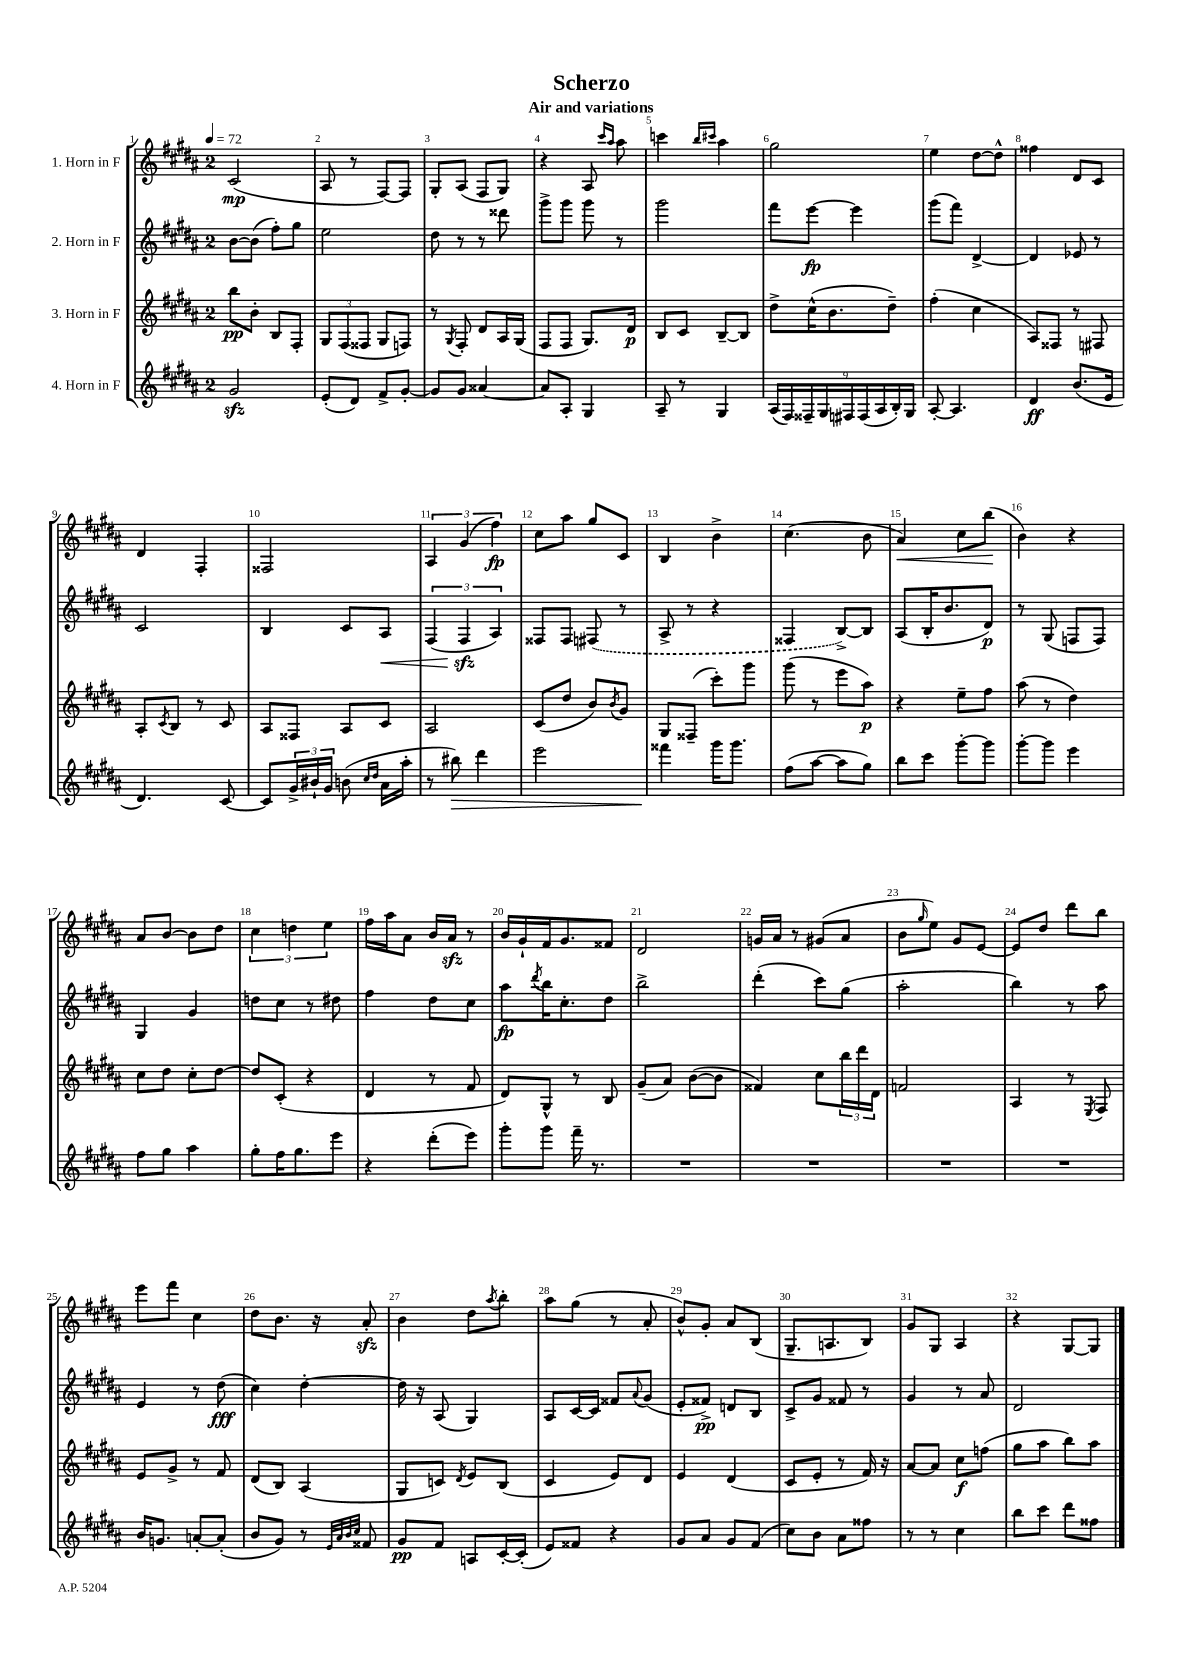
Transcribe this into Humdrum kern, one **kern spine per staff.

**kern	**dynam	**kern	**dynam	**kern	**dynam	**kern	**dynam
*part4	*part4	*part3	*part3	*part2	*part2	*part1	*part1
*staff4	*staff4	*staff3	*staff3	*staff2	*staff2	*staff1	*staff1
*I"4. Horn in F	*	*I"3. Horn in F	*	*I"2. Horn in F	*	*I"1. Horn in F	*
*clefG2	*	*clefG2	*	*clefG2	*	*clefG2	*
*k[f#c#g#d#a#]	*	*k[f#c#g#d#a#]	*	*k[f#c#g#d#a#]	*	*k[f#c#g#d#a#]	*
*M2/4	*	*M2/4	*	*M2/4	*	*M2/4	*
*MM72	*	*MM72	*	*MM72	*	*MM72	*
=1	=1	=1	=1	=1	=1	=1	=1
2g#zz/	.	8bb\L	pp	[8b\L	.	(2c#/	mp
.	.	8b'\J	.	(8b\J]	.	.	.
.	.	8B/L	.	8ff#'\L)	.	.	.
.	.	8F#'/J	.	8gg#\J	.	.	.
=2	=2	=2	=2	=2	=2	=2	=2
(8e'/L	.	12G#/L	.	2ee\	.	8A#/	.
.	.	(12F#/	.	.	.	.	.
8d#/J)	.	.	.	.	.	8r	.
.	.	12F##X/J	.	.	.	.	.
8f#^/L	.	8G#/L	.	.	.	[8F#/L)	.
[8g#'/J	.	8Fn/J)	.	.	.	8F#/J]	.
=3	=3	=3	=3	=3	=3	=3	=3
8g#/L]	.	8r	.	8dd#\	.	8G#'/L	.
.	.	8qG#/	.	.	.	.	.
8g#/J	.	8F#'/	.	8r	.	(8A#/J	.
[4a##X/	.	8d#/L	.	8r	.	8F#/L	.
.	.	16A#/L	.	8ddd##X\	.	8G#/J)	.
.	.	(16G#/JJ	.	.	.	.	.
=4	=4	=4	=4	=4	=4	=4	=4
8a##/L]	.	8F#/L	.	8ggg#^\L	.	4r	.
8A#'/J	.	8F#/J	.	8ggg#\J	.	.	.
4G#/	.	8.G#/L)	.	8ggg#\	.	8A#/	.
.	.	.	.	.	.	16qqccc#/LL	.
.	.	.	.	.	.	16qqaa#/JJ	.
.	.	.	.	8r	.	8aa#\	.
.	.	16d#/Jk	p	.	.	.	.
=5	=5	=5	=5	=5	=5	=5	=5
8A#~/	.	8B/L	.	2ggg#\	.	4cccn\	.
8r	.	8c#/J	.	.	.	.	.
.	.	.	.	.	.	16qqbb/LL	.
.	.	.	.	.	.	16qqccc#X/JJ	.
4G#/	.	[8B~/L	.	.	.	4aa#\	.
.	.	8B/J]	.	.	.	.	.
=6	=6	=6	=6	=6	=6	=6	=6
(18A#/LL	.	8dd#^\L	.	8fff#\L	.	2gg#\	.
18F#/)	.	.	.	.	.	.	.
18F##X~/	.	.	.	.	.	.	.
.	.	(16cc#^^\K	.	[8eee\J	fp	.	.
18G#/	.	.	.	.	.	.	.
.	.	8.b\	.	.	.	.	.
18F#X/	.	.	.	.	.	.	.
.	.	.	.	4eee\]	.	.	.
(18F#/	.	.	.	.	.	.	.
18A#/	.	.	.	.	.	.	.
.	.	8dd#~\J)	.	.	.	.	.
18B'/)	.	.	.	.	.	.	.
18G#/JJ	.	.	.	.	.	.	.
=7	=7	=7	=7	=7	=7	=7	=7
[8A#'/	.	(4ff#'\	.	(8ggg#\L	.	4ee\	.
4.A#/]	.	.	.	8fff#\J)	.	.	.
.	.	4cc#\	.	[4d#^/	.	[8dd#\L	.
.	.	.	.	.	.	8dd#^^\J]	.
=8	=8	=8	=8	=8	=8	=8	=8
4d#/	ff	8A#/L)	.	4d#/]	.	4ff##X\	.
.	.	8F##X/J	.	.	.	.	.
(8.b/L	.	8r	.	8e-X/	.	8d#/L	.
.	.	8F#X/	.	8r	.	8c#/J	.
16e/Jk	.	.	.	.	.	.	.
!!LO:LB:g=z
=9	=9	=9	=9	=9	=9	=9	=9
4.d#/)	.	8A#'/L	.	2c#/	.	4d#/	.
.	.	8qc#/	.	.	.	.	.
.	.	8B/J	.	.	.	.	.
.	.	8r	.	.	.	4F#'/	.
[8c#/	.	8c#/	.	.	.	.	.
=10	=10	=10	=10	=10	=10	=10	=10
8c#/L]	.	8A#/L	.	4B/	.	2F##X/	.
24g#^/L	.	8F##X/J	.	.	.	.	.
24b#X`/	.	.	.	.	.	.	.
24g#/JJ	.	.	.	.	.	.	.
(8bn\	.	8A#/L	.	8c#/L	.	.	.
16qqcc#/LL	.	.	.	.	.	.	.
16qqdd#/JJ	.	.	.	.	.	.	.
!	!	!	!	!	!LO:HP:b	!	!
16a#\LL	.	8c#/J	.	8A#/J	<	.	.
16aa#'\JJ	.	.	.	.	.	.	.
=11	=11	=11	=11	=11	=11	=11	=11
8r	.	2A#/	.	(6F#/	.	6A#/	.
!	!LO:HP:b	!	!	!	!	!	!
8bb#X\)	>	.	.	.	.	.	.
.	.	.	.	6F#zz/	.	(6g#/	.
4ddd#\	.	.	.	.	.	.	.
.	.	.	.	6A#/)	[	6ff#\)	fp
=12	=12	=12	=12	=12	=12	=12	=12
2eee\	.	(8c#/L	.	8F##X/L	.	8cc#\L	.
.	.	8dd#/J	.	8F##/J	.	8aa#\J	.
.	.	8b/L)	.	(8F#X/	.	8gg#/L	.
.	.	8qb/	.	.	.	.	.
.	.	8g#/J	.	8r	.	8c#/J	.
=13	=13	=13	=13	=13	=13	=13	=13
4fff##X\	.	8G#/L	.	8A#^/	.	4B/	.
.	.	(8F##X~/J	.	8r	.	.	.
16ggg#\KL	]	8ccc#'\L)	.	4r	.	4b^\	.
8.ggg#\J	.	.	.	.	.	.	.
.	.	8ggg#\J	.	.	.	.	.
=14	=14	=14	=14	=14	=14	=14	=14
(8ff#\L	.	(8ggg#\	.	4F##X/	.	(4.cc#\	.
[8aa#\J	.	8r	.	.	.	.	.
8aa#\L]	.	8eee\L	.	[8B^/L)	.	.	.
8gg#\J)	.	8aa#\J)	p	8B/J]	.	8b\	.
=15	=15	=15	=15	=15	=15	=15	=15
!	!	!	!	!	!	!	!LO:HP:b
8bb\L	.	4r	.	(8A#/L	.	4a#/)	<
8ccc#\J	.	.	.	16B'/K	.	.	.
.	.	.	.	8.b/	.	.	.
[8ggg#'\L	.	8ee~\L	.	.	.	8cc#\L	.
8ggg#\J]	.	8ff#\J	.	8d#/J)	p	(8bb\J	.
.	.	.	.	.	.	.	[
=16	=16	=16	=16	=16	=16	=16	=16
[8ggg#'\L	.	(8aa#\	.	8r	.	4b\)	.
8ggg#\J]	.	8r	.	(8G#/	.	.	.
4eee\	.	4dd#\)	.	8Fn/L	.	4r	.
.	.	.	.	8F/J)	.	.	.
!!LO:LB:g=z
=17	=17	=17	=17	=17	=17	=17	=17
8ff#\L	.	8cc#\L	.	4G#/	.	8a#/L	.
8gg#\J	.	8dd#\J	.	.	.	[8b/J	.
4aa#\	.	8cc#'\L	.	4g#/	.	8b\L]	.
.	.	[8dd#\J	.	.	.	8dd#\J	.
=18	=18	=18	=18	=18	=18	=18	=18
8gg#'\L	.	8dd#/L]	.	8ddn\L	.	6cc#\	.
16ff#\K	.	(8c#'/J	.	8cc#\J	.	.	.
.	.	.	.	.	.	6ddn\	.
8.gg#\	.	.	.	.	.	.	.
.	.	4r	.	8r	.	.	.
.	.	.	.	.	.	6ee\	.
8eee\J	.	.	.	8dd#X\	.	.	.
=19	=19	=19	=19	=19	=19	=19	=19
4r	.	4d#/	.	4ff#\	.	16ff#\LL	.
.	.	.	.	.	.	16aa#\J	.
.	.	.	.	.	.	8a#\J	.
(8ddd#'\L	.	8r	.	8dd#\L	.	16b/LL	.
.	.	.	.	.	.	16a#zz/JJ	.
8eee\J)	.	8f#/	.	8cc#\J	.	8r	.
=20	=20	=20	=20	=20	=20	=20	=20
8ggg#'\L	.	8d#/L)	.	8aa#\L	fp	16b/LL	.
.	.	.	.	.	.	16g#`/	.
.	.	.	.	8qddd#/	.	.	.
8ggg#\J	.	8G#^^/J	.	16bb\K	.	16f#/J	.
.	.	.	.	8.cc#'\	.	8.g#/	.
16fff#~\	.	8r	.	.	.	.	.
8.r	.	.	.	.	.	.	.
.	.	8B/	.	8dd#\J	.	8f##X/J	.
=21	=21	=21	=21	=21	=21	=21	=21
2r	.	(8g#~/L	.	2bb^\	.	2d#/	.
.	.	8a#/J)	.	.	.	.	.
.	.	([8b\L	.	.	.	.	.
.	.	8b\J]	.	.	.	.	.
=22	=22	=22	=22	=22	=22	=22	=22
2r	.	4f##X/)	.	(4ddd#'\	.	16gn/LL	.
.	.	.	.	.	.	16a#/JJ	.
.	.	.	.	.	.	8r	.
.	.	8cc#\L	.	8ccc#\L)	.	(8g#X/L	.
.	.	24bb\L	.	(8gg#\J	.	8a#/J	.
.	.	24ddd#\	.	.	.	.	.
.	.	24d#\JJ	.	.	.	.	.
=23	=23	=23	=23	=23	=23	=23	=23
2r	.	2fn/	.	2aa#'\	.	8b\L	.
.	.	.	.	.	.	16qqgg#/	.
.	.	.	.	.	.	8ee\J)	.
.	.	.	.	.	.	8g#/L	.
.	.	.	.	.	.	[8e/J	.
=24	=24	=24	=24	=24	=24	=24	=24
2r	.	4A#/	.	4bb\)	.	8e/L]	.
.	.	.	.	.	.	8dd#/J	.
.	.	8r	.	8r	.	8ddd#\L	.
.	.	8qE/	.	.	.	.	.
.	.	8F#/	.	8aa#\	.	8bb\J	.
!!LO:LB:g=z
=25	=25	=25	=25	=25	=25	=25	=25
16b/KL	.	8e/L	.	4e/	.	8eee\L	.
8.gn/J	.	.	.	.	.	.	.
.	.	8g#^/J	.	.	.	8fff#\J	.
[8an'/L	.	8r	.	8r	.	4cc#\	.
(8a'/J]	.	8f#/	.	(8dd#\	fff	.	.
=26	=26	=26	=26	=26	=26	=26	=26
8b/L	.	(8d#/L	.	4cc#\)	.	8dd#\L	.
8g#/J)	.	8B/J)	.	.	.	8.b\J	.
8r	.	(4A#/	.	[4dd#'\	.	.	.
.	.	.	.	.	.	16r	.
32qqe/LLL	.	.	.	.	.	.	.
32qqa#/	.	.	.	.	.	.	.
32qqb/	.	.	.	.	.	.	.
32qqcc#/JJJ	.	.	.	.	.	.	.
8f##X/	.	.	.	.	.	8a#zz'/	.
=27	=27	=27	=27	=27	=27	=27	=27
8g#/L	pp	8G#/L	.	16dd#\]	.	4b\	.
.	.	.	.	16r	.	.	.
8f#/J	.	8cn/J)	.	(8A#/	.	.	.
.	.	8qd#/	.	.	.	.	.
8An/L	.	8e/L	.	4G#/)	.	8dd#\L	.
.	.	.	.	.	.	8qaa#/	.
[16c#'/L	.	(8B/J	.	.	.	8bb'\J	.
(16c#'/JJ]	.	.	.	.	.	.	.
=28	=28	=28	=28	=28	=28	=28	=28
8e/L)	.	4c#/	.	8A#/L	.	8aa#\L	.
8f##X/J	.	.	.	[16c#/L	.	(8gg#\J	.
.	.	.	.	16c#/JJ]	.	.	.
4r	.	8e/L)	.	8f##X/L	.	8r	.
.	.	.	.	8qqa#/	.	.	.
.	.	8d#/J	.	(8g#/J	.	8a#'/	.
=29	=29	=29	=29	=29	=29	=29	=29
8g#/L	.	4e/	.	8e'/L	.	8b^^/L)	.
8a#/J	.	.	.	8f##X^/J)	pp	8g#'/J	.
8g#/L	.	(4d#/	.	8dn/L	.	8a#/L	.
(8f#/J	.	.	.	8B/J	.	(8B/J	.
=30	=30	=30	=30	=30	=30	=30	=30
8cc#\L)	.	8c#/L	.	8c#^/L	.	8.G#~/L	.
8b\J	.	8e'/J	.	8g#/J	.	.	.
.	.	.	.	.	.	8.An/	.
8a#\L	.	8r	.	8f##X/	.	.	.
8ff##X\J	.	16f#/)	.	8r	.	8B/J)	.
.	.	16r	.	.	.	.	.
=31	=31	=31	=31	=31	=31	=31	=31
8r	.	[8a#/L	.	4g#/	.	8g#/L	.
8r	.	8a#/J]	.	.	.	8G#/J	.
4cc#\	.	8cc#\L	f	8r	.	4A#/	.
.	.	(8ffn\J	.	8a#/	.	.	.
=32	=32	=32	=32	=32	=32	=32	=32
8bb\L	.	8gg#\L	.	2d#/	.	4r	.
8ccc#\J	.	8aa#\J	.	.	.	.	.
8ddd#\L	.	8bb\L)	.	.	.	[8G#/L	.
8ff##X\J	.	8aa#\J	.	.	.	8G#/J]	.
==	==	==	==	==	==	==	==
*-	*-	*-	*-	*-	*-	*-	*-
